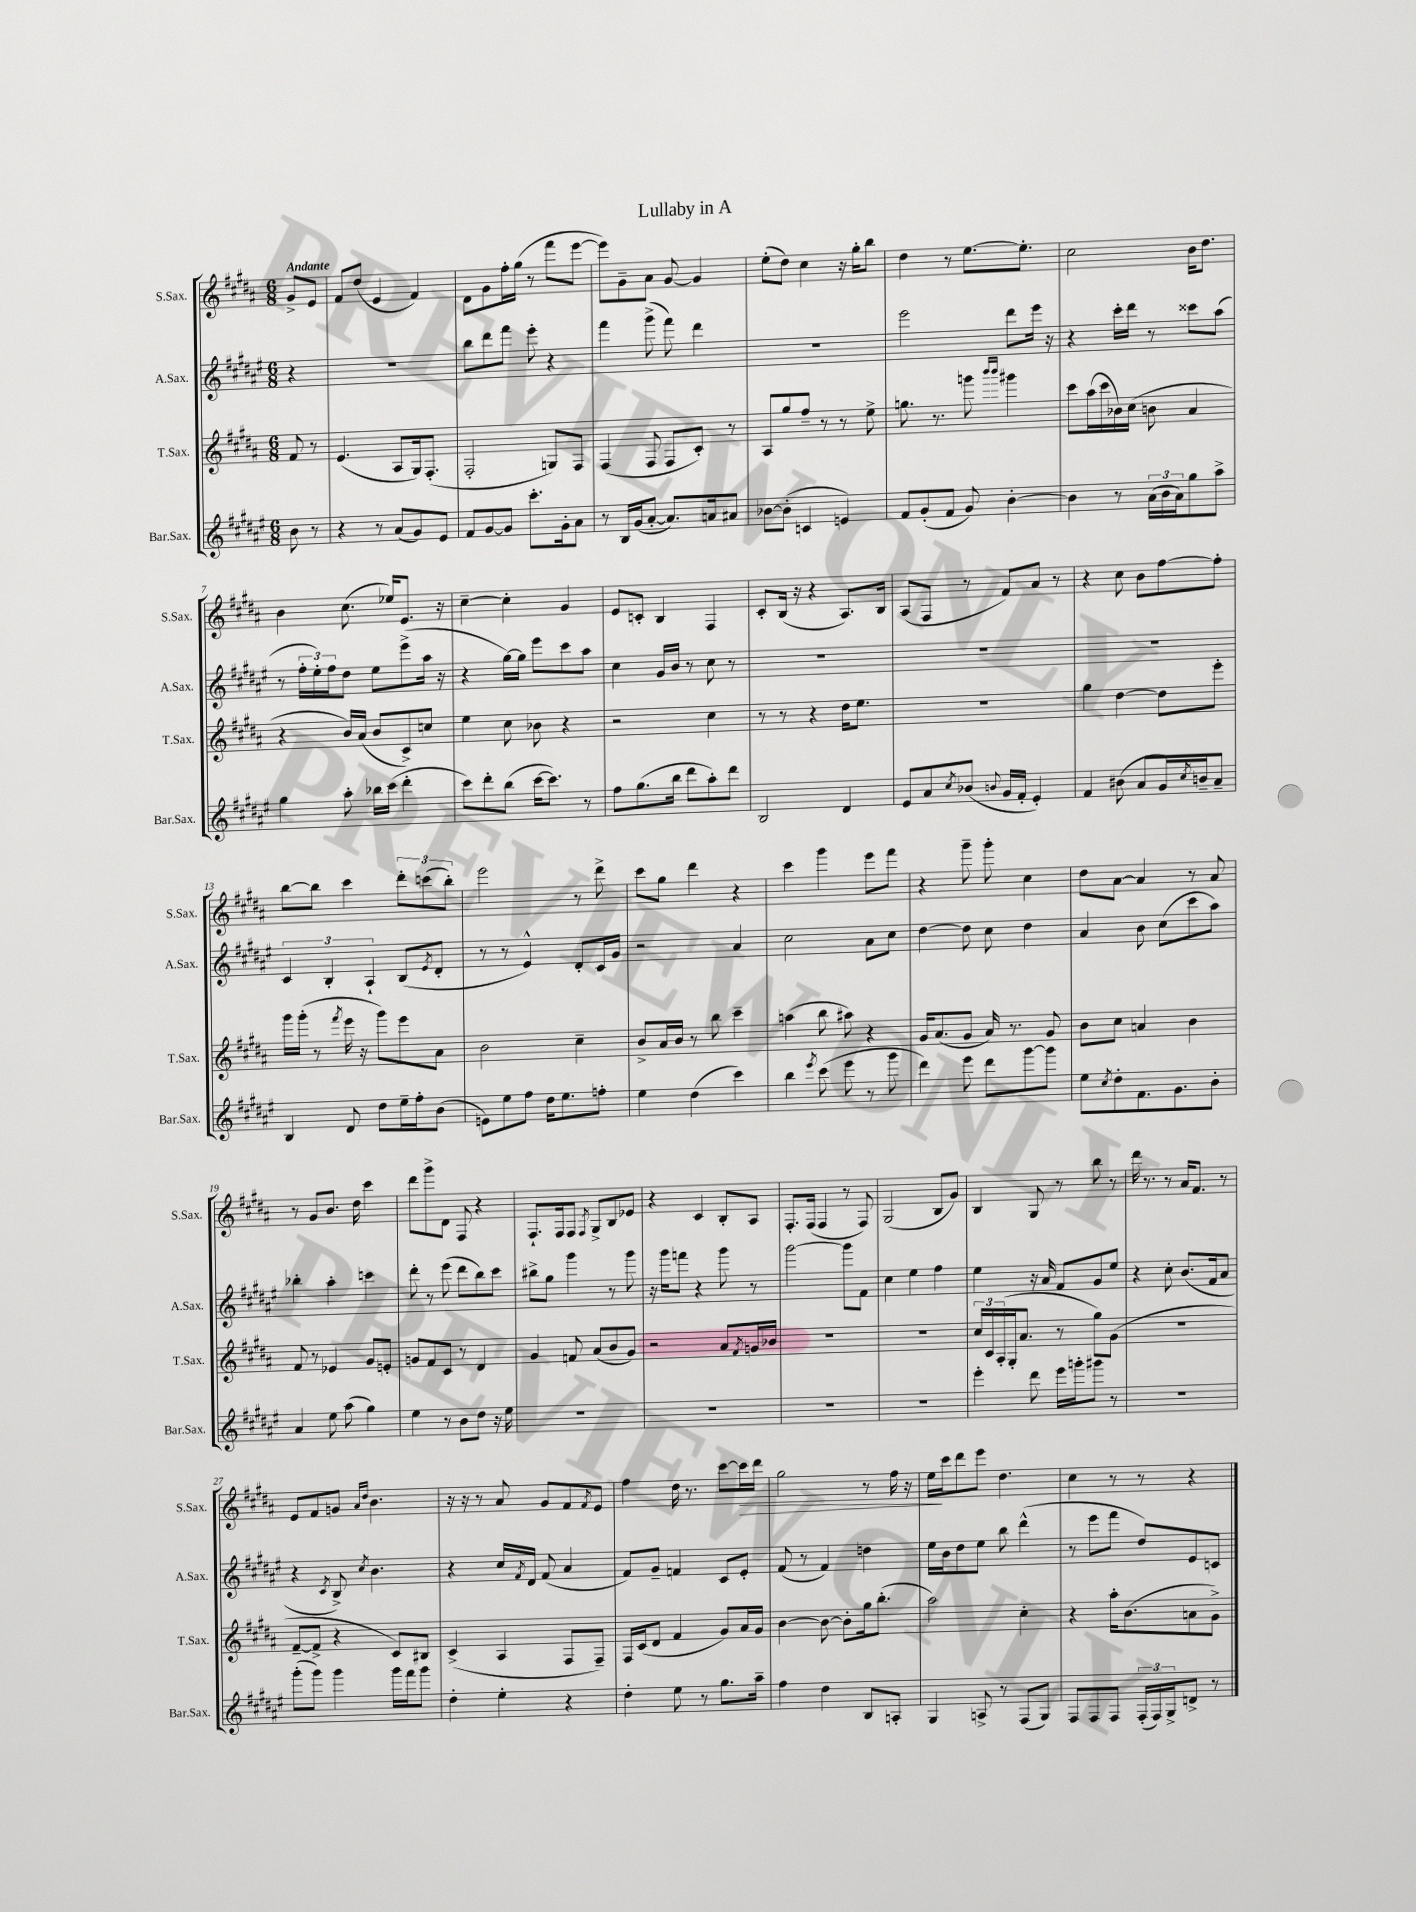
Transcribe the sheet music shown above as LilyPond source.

\header { title = "Lullaby in A" }
<<
\new StaffGroup <<
\new Staff = "s0" \with { instrumentName = "S.Sax." shortInstrumentName = "S.Sax." } {
    \clef treble \key b \major \numericTimeSignature \time 6/8 \partial 4 \tempo "Andante"
    gis'8-> e'8 |
    fis'8 dis''8( e'4 fis'4) |
    dis'8 gis'8 fis''16-. gis''16( r8 fis'''8 e'''8~ |
    e'''8) gis'8-- ais'8 gis'8~ gis'4 |
    e''8-.( dis''8) cis''4 r16 gis''16-. b''8 |
    dis''4 r8 e''8.~ e''8.-. |
    cis''2 b'16 dis''8. |
    b'4 cis''8.( ees''16) e'8. r16 |
    cis''4~-- cis''4-. gis'4 |
    e'8 c'8-. b4 fis4 |
    cis'8-. b16( r16 r4 ais8.) b16 |
    ais8( fis8 r8 fis'8) ais'8 r8 |
    r4 cis''8 b'8 fis''8~ fis''8-. |
    b''8~ b''8 cis'''4 \tuplet 3/2 { dis'''8-. c'''8( b''8-.) } |
    e'''2 r8 dis'''8-> |
    cis'''8 gis''8 dis'''4 r4 |
    cis'''4 gis'''4 e'''8 fis'''8 |
    r4 gis'''8-- gis'''8-. cis''4 |
    dis''8 ais'8~ ais'4 r8 ais'8 |
    r8 gis'8 b'8. dis''16 cis'''4 |
    dis'''8 gis'''8-> dis'8 fis8 r4 |
    fis8.-! fis16 fis8 \acciaccatura { fis8 } gis8-> b8 ees'8 |
    r4 cis'4 b8-. ais8 |
    fis8.-. fis16( fis4 r8 fis8) |
    gis2( b8 gis'8) |
    b4 gis8 r8 b''8 r8 |
    dis'''16 r8. r8 ais'16 fis'8. r8 |
    e'8 fis'8 g'8 \grace { ais'16 dis''16 } b'4. |
    r16 r16 r8 ais'8 gis'8 fis'8 \acciaccatura { fis'8 } e'8 |
    fis''4 dis''16 r8. cis'''8~ cis'''16\> dis'''16 |
    gis''2 r8 fis''16 r16 |
    e''16\! cis'''16 dis'''8 e'''8 dis''4. |
    cis''4 r8 r8 r4 \bar "|." |
}
\new Staff = "s1" \with { instrumentName = "A.Sax." shortInstrumentName = "A.Sax." } {
    \clef treble \key fis \major \numericTimeSignature \time 6/8 \partial 4
    r4 |
    R2. |
    b''8 dis'''8 fis'''8 eis'''8-. r4 |
    fis'''4 gis'''8->( fis'''8) dis'''4 |
    R2. |
    eis'''2 dis'''8 eis'''16 r16 |
    r4 cis'''16-. dis'''16 r8 cisis'''8 ais''8( |
    r8 \tuplet 3/2 { fis''16-. eis''16-.) fis''16 } dis''8 eis''8 eis'''8->( ais''16 r16 |
    r4 gis''16~) gis''16 eis'''8 cis'''8 ais''8 |
    cis''4 gis'16 b'16 r8 cis''8 r8 |
    R2. |
    R2. |
    R2. |
    \tuplet 3/2 { cis'4 b4-. ais4-! } b8( \acciaccatura { eis'8 } dis'8-. |
    r8 r8 eis'4-^) dis'8-. cis'16 gis'16 |
    r2 ais'4 |
    cis''2 ais'8 cis''8 |
    dis''4~ dis''8 cis''8 dis''4 |
    ais'4 b'8 cis''8( cis'''8 ais''8) |
    bes''4-. ais''4-. c'''4 |
    dis'''8-. r8 eis'''8( dis'''8 b''8) cis'''8 |
    bis''8-> gis''8 gis'''4 r8 gis'''8 |
    r16 gis'''16 f'''8 r4 gis'''8 r8 |
    gis'''2~ gis'''8 fis'8 |
    cis''4 eis''4 fis''4 |
    eis''4 r16 ais'16 fis'8 gis'8 eis''8 |
    r4 cis''8-. b'8.( fis'16 ais'8 |
    r4 \acciaccatura { cis'8 } b8->) \acciaccatura { cis''8 } b'4. |
    r4 cis''16 \acciaccatura { fis'8 } dis'16 fis'8( ais'4 |
    fis'8) gis'8-- f'4 cis'8 eis'8-. |
    fis'8( r8 fis'4) d''4 |
    eis''16 b'16 dis''8 eis''8 b''8 dis'''4-^( |
    r8 eis'''8 fis'''8 dis''8) eis'8 c'8 \bar "|." |
}
\new Staff = "s2" \with { instrumentName = "T.Sax." shortInstrumentName = "T.Sax." } {
    \clef treble \key b \major \numericTimeSignature \time 6/8 \partial 4
    fis'8 r8 |
    e'4.( ais8 gis16) fis8.-.( |
    fis2-. g8) fis8 |
    fis4( fis8 fis8 cis'8-.) r8 |
    ais8 gis''8 fis''8-- r8 r8 e''8-> |
    g''8. r8. g'''8 \grace { b'''16 b'''16 } gis'''4 |
    cis'''8 ais''16( cis'''16 bes'16) cis''16( b'8 ais'4 |
    r4 b'16) ais'16( b'8 cis'8->) c''8 |
    e''4 cis''8 bes'8 r4 |
    r2 cis''4 |
    r8 r8 r4 dis''16 e''8. |
    R2. |
    gis''4 dis''4~ dis''8 e'''8-. |
    gis'''16 gis'''16-.( r8 \acciaccatura { fis'''8 } e'''16 r16 gis'''8) e'''8 ais'8 |
    b'2 cis''4-- |
    b'8-> ais'16 b'16 r8 b''8 cis'''4-- |
    a''4( b''8 ais''8) r4 |
    gis'16 ais'8.( gis'8 ais'16) r8. gis'8 |
    b'8 cis''8 a'4 b'4 |
    fis'8 r8 ees'4 gis'8 e'8-. |
    g'8 fis'8 cis'8 r8 dis'4 |
    gis'4 f'8 ais'8( b'8 gis'8) |
    r2 ais'8 \acciaccatura { fis'8 } g'16 bes'16 |
    R2. |
    R2. |
    \tuplet 3/2 { cis''16 cis'16 ais16-.( } gis16-. ais'8. r8 gis''8) gis'8( |
    R2. |
    fis'8~-- fis'8-> r4 cis'8) bis8 |
    cis'4->( ais4 fis8 fis8--) |
    fis16 cis'16( dis'8 fis'4 gis'8) ais'16 gis'16 |
    b'4~ b'8~ b'8-. gis''16 b''8.-.( |
    ais''2) cis''4-. |
    r4 ais''16-. b'8.( a'8 gis'8->) \bar "|." |
}
\new Staff = "s3" \with { instrumentName = "Bar.Sax." shortInstrumentName = "Bar.Sax." } {
    \clef treble \key fis \major \numericTimeSignature \time 6/8 \partial 4
    b'8 r8 |
    r4 r8 ais'8( gis'8) eis'8 |
    fis'8 gis'8~ gis'8 cis'''8.-. gis'16-. ais'8 |
    r8 b16 gis'16( ais'8~-. ais'8.) a'16 ais'8 |
    bes'8~ bes'8-.( c'4 e'4) |
    fis'8 gis'8-.( fis'8 gis'8) b'4~-. |
    b'4 r8 \tuplet 3/2 { ais'16( b'16 ais'16) } gis''8 ais''8-> |
    gis''4 ais''8-. bes''16 cis'''16( dis'''4-. |
    cis'''8) dis'''8-. b''8( cis'''16~ cis'''8.) r8 |
    fis''8 gis''8.( b''16 dis'''8 ais''8-.) dis'''8 |
    b2 dis'4 |
    eis'8 ais'8 \acciaccatura { cis''8 } bes'8( \appoggiatura { b'8 } gis'16 fis'16-. eis'4-.) |
    fis'4 bis'8( ais'8 gis'16) \acciaccatura { cis''8 } b'16-- ais'8-- |
    b4 dis'8 dis''8 eis''16-- fis''16-. b'8( |
    e'8) eis''8 fis''8 dis''16 eis''8. f''8-. |
    eis''4 dis''4( cis'''4) |
    b''4 \acciaccatura { eis'''8 } cis'''8( eis'''8 r8 gis'''8 |
    dis'''4) eis'''8 dis'''8 gis'''8~ gis'''8 |
    eis''8 \acciaccatura { cis''8 } dis''8-. fis'8. gis'8. b'8-. |
    ais'4 eis''8 ais''8( gis''4) |
    eis''4 r8 b'8 dis''8 r16 eis''16 |
    R2. |
    R2. |
    R2. |
    R2. |
    eis'''4-. dis'''8 eis'''16 g'''16-. gis'''8 r8 |
    R2. |
    gis'''8-.( gis'''8) gis'''4 gis'''16 fis'''16 gis'''8 |
    dis''4-. eis''4-. r4 |
    dis''4-. eis''8 r8 gis''8. ais''16-- |
    fis''4 dis''4 b8 a8-. |
    gis4 a8-> r8 fis8( gis8) |
    fis8 fis8 fis8 \tuplet 3/2 { fis16-.( fis16) gis16-> } d'8-> r8 \bar "|." |
}
>>
>>
